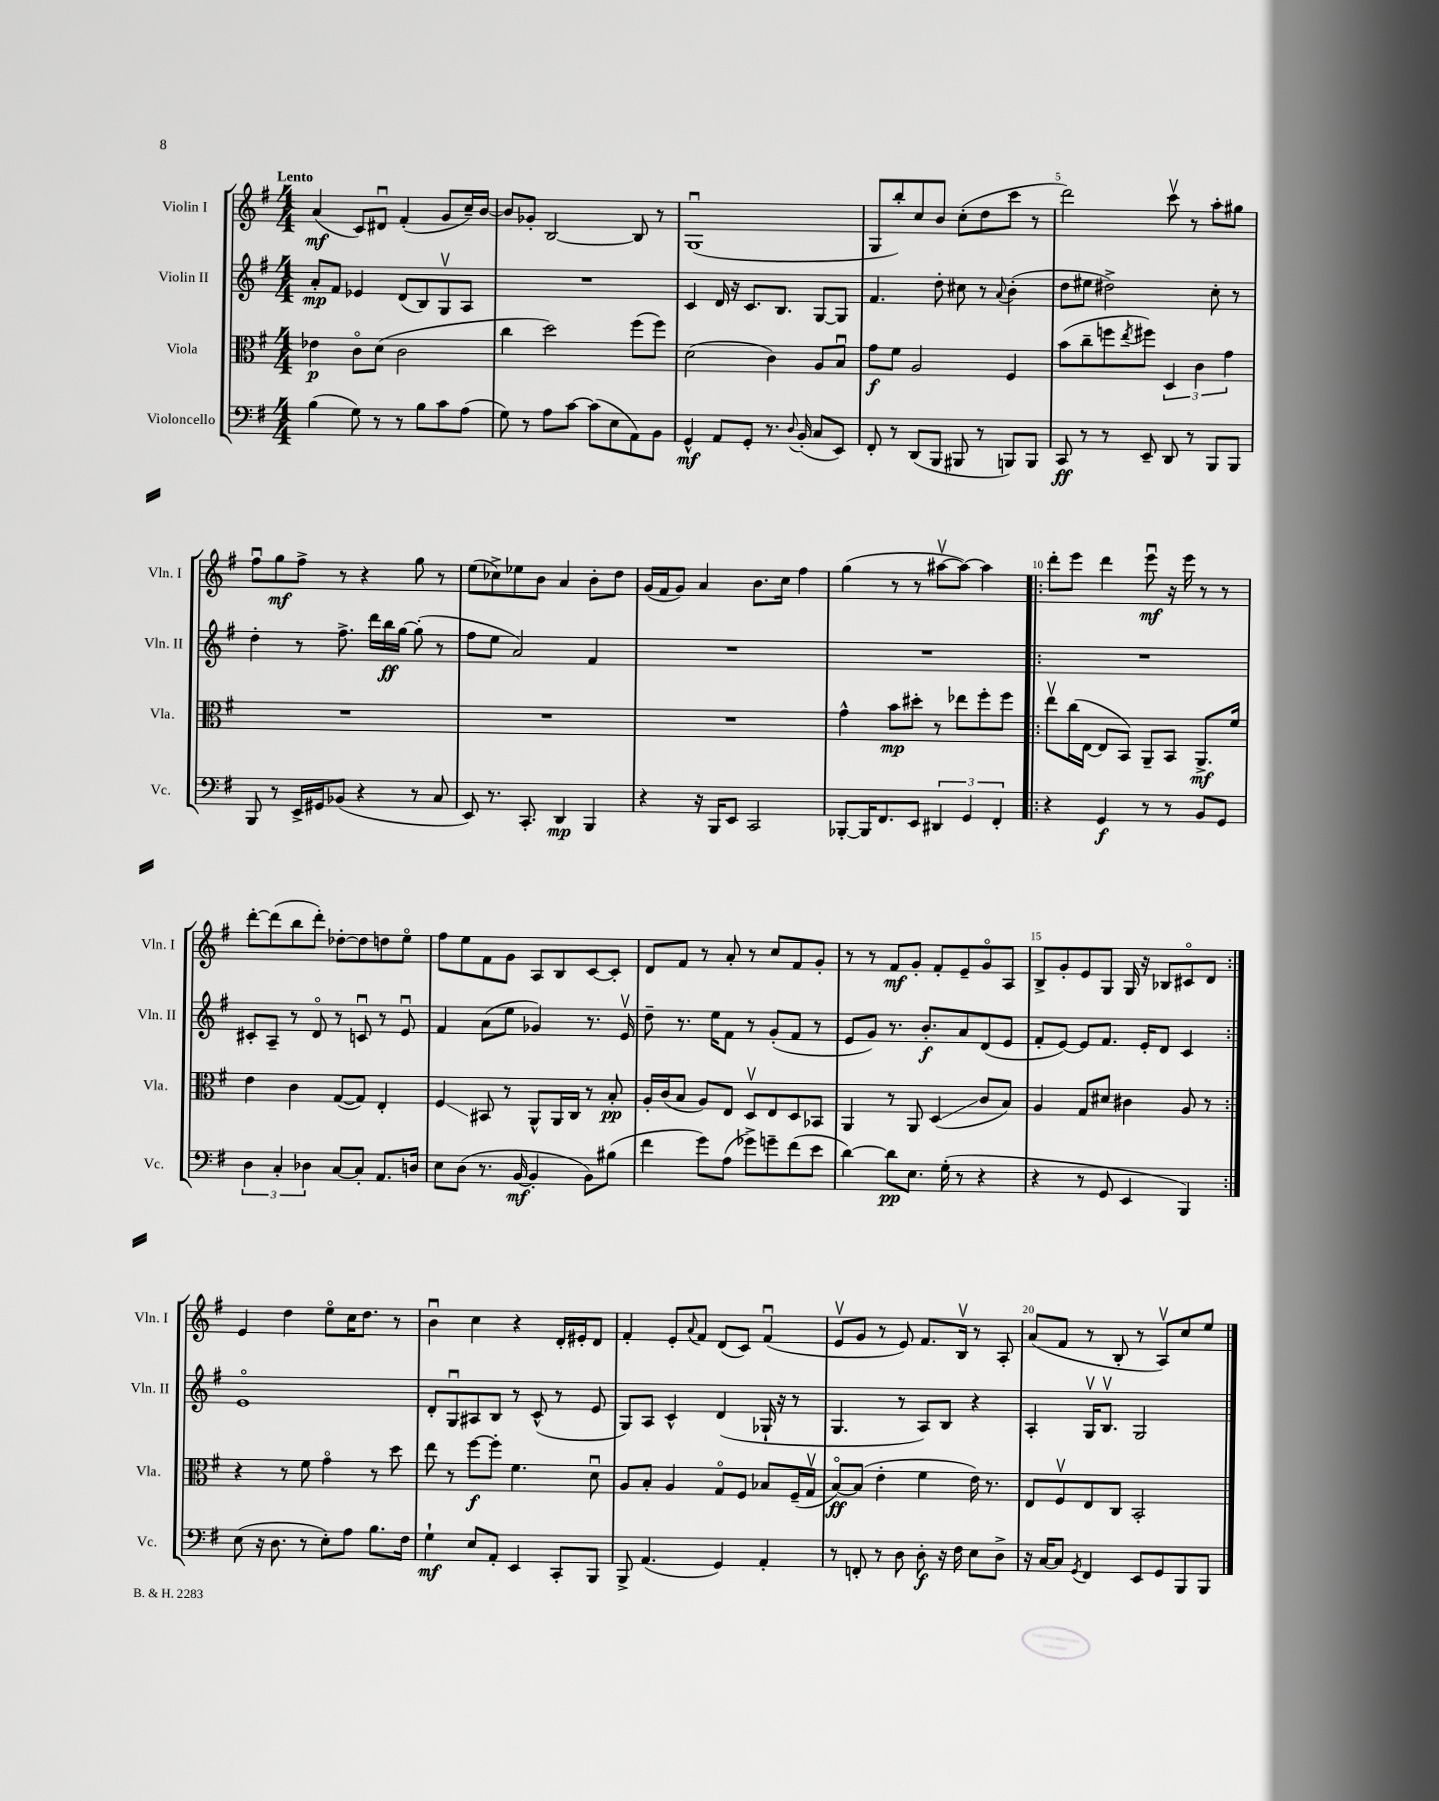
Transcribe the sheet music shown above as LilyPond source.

<<
\new StaffGroup <<
\new Staff = "s0" \with { instrumentName = "Violin I" shortInstrumentName = "Vln. I" } {
    \clef treble \key g \major \numericTimeSignature \time 4/4 \tempo "Lento"
    a'4\mf( c'8) dis'8\downbow fis'4-.( g'8 c''16--) b'16~ |
    b'8 ges'8-. b2~ b8 r8 |
    g1\downbow( |
    g8 b''8-.) c''8 b'8 c''8-.( d''8 c'''8 r8 |
    d'''2) c'''8\upbow r8 a''8-. gis''8 |
    fis''8\downbow g''8\mf fis''8-> r8 r4 g''8 r8 |
    e''8( ces''8->) ees''8 b'8 a'4 b'8-. d''8 |
    g'16( fis'16 g'8) a'4 b'8. c''16 fis''4 |
    g''4( r8 r8 ais''8~\upbow ais''8~) ais''4 |
    \repeat volta 2 { d'''8-. e'''8 d'''4 e'''8\downbow\mf r16 e'''16 r8 r8 |
    d'''8~-. d'''8( b''8 d'''8-.) des''8~-. des''8 d''8 e''8\flageolet |
    fis''8 e''8 fis'8 g'8 a8 b8 c'8~ c'8-. |
    d'8 fis'8 r8 a'8-. r8 c''8 fis'8 g'8-. |
    r8 r8 fis'8\mf g'8-. fis'8-. e'8-- g'8\flageolet a8 |
    b8-> g'8-. e'8 g8 g16 r16 bes8 cis'8\flageolet d'8 | }
    e'4 d''4 e''8\flageolet c''16 d''8. r8 |
    b'4\downbow c''4 r4 d'16-. eis'16-. d'8 |
    fis'4-. e'8-. \appoggiatura { a'8 } fis'8 d'8( c'8) fis'4\downbow( |
    e'8\upbow g'8 r8 e'8) fis'8. b16\upbow r8 a8-. |
    a'8( fis'8 r8 b8-. r8 a8\upbow) c''8 e''8 \bar "|." |
}
\new Staff = "s1" \with { instrumentName = "Violin II" shortInstrumentName = "Vln. II" } {
    \clef treble \key g \major \numericTimeSignature \time 4/4
    a'8-.\mp fis'8 ees'4 d'8( b8) g8\upbow a8 |
    R1 |
    c'4 d'16 r16 c'8. b8. g8~ g8 |
    fis'4. d''8-. cis''8 r8 \appoggiatura { a'8 } b'4-.( |
    d''8 eis''8 dis''2->) c''8-. r8 |
    d''4-. r8 fis''8.-> d'''16 b''16\ff g''16~ g''8-.( r8 |
    fis''8 e''8 a'2) fis'4 |
    R1 |
    R1 |
    \repeat volta 2 { R1 |
    cis'8-. a8-- r8 d'8\flageolet r8 c'8\downbow r8 e'8\downbow |
    fis'4 a'8( e''8 ges'4) r8. e'16\upbow |
    d''8-- r8. e''16 fis'8 r8 g'8-.( fis'8 r8 |
    e'8 g'8) r8. b'8.-.\f a'8 d'8( e'8 |
    fis'8-. e'8~) e'8 fis'8. e'16-. d'8 c'4 | }
    e'1\flageolet |
    d'8-. g8\downbow ais8 b8 r8 c'8-^( r8 e'8 |
    g8) a8 c'4-^ d'4( ges16-! r16 r8 |
    g4. r8 a8) b8 r4 |
    a4-. g16\upbow b8.\upbow g2 \bar "|." |
}
\new Staff = "s2" \with { instrumentName = "Viola" shortInstrumentName = "Vla." } {
    \clef alto \key g \major \numericTimeSignature \time 4/4
    ees'4\p c'8\flageolet d'8( c'2 |
    c''4 d''2) fis''8( fis''8) |
    d'2( c'4) a8 b8\downbow |
    g'8\f fis'8 a2 fis4 |
    b'8( c''8-- f''8 \acciaccatura { e''8 } fis''8) \tuplet 3/2 { d4 c'4 g'4 } |
    R1 |
    R1 |
    R1 |
    g'4-^ b'8\mp dis''8-. r8 ees''8 fis''8-. fis''8 |
    \repeat volta 2 { e''8\upbow c''16( e16~ e8 b,8) a,8-- b,8 a,8.->\mf fis'16 |
    e'4 c'4 g8~( g8) e4-. |
    fis4\glissando bis,8 r8 a,8-^ a,16 c16 r8 b8-.\pp |
    a16-. c'16( b8 a8) e8 d8\upbow e8 d8 bes,8 |
    a,4 r8 a,8 d4\glissando( c'8 b8) |
    a4 g8 dis'8 cis'4 a8 r8 | }
    r4 r8 fis'8 g'4\flageolet r8 d''8 |
    e''8 r8 fis''8~\f fis''8-. fis'4. d'8\downbow |
    a8 b8-. a4 g8\flageolet fis8 bes8 fis16--( g16\upbow |
    b8~\flageolet\ff) b8( e'4-. fis'4 e'16) r8. |
    e8 fis8\upbow e8 c8 b,2-. \bar "|." |
}
\new Staff = "s3" \with { instrumentName = "Violoncello" shortInstrumentName = "Vc." } {
    \clef bass \key g \major \numericTimeSignature \time 4/4
    b4( g8) r8 r8 b8 c'8 a8( |
    g8) r8 a8 c'8~ c'8( e8 a,8) b,8 |
    g,4-^\mf a,8 g,8-. r8. \appoggiatura { d8 } b,16-.( c8 e,8) |
    fis,8-. r8 d,8( b,,8 bis,,8 r8 b,,8) b,,8 |
    c,8\ff r8 r8 e,8-- d,8 r8 b,,8 b,,8 |
    b,,8 r8 e,16-> gis,16 bes,8( r4 r8 c8 |
    e,8) r8. c,8.-. d,4\mp b,,4 |
    r4 r16 b,,16 e,8 c,2 |
    bes,,8~-. bes,,16 fis,8. e,8 \tuplet 3/2 { dis,4 g,4 fis,4-. } |
    \repeat volta 2 { r4 g,4\f r8 r8 b,8 g,8 |
    \tuplet 3/2 { d4 c4-. des4 } c8~ c8-. a,8. d16 |
    e8 d8( r8. b,16~\mf b,4-. b,8) bis8( |
    fis'4 g'8) a8( ges'8->) g'8-- fis'8( e'8 |
    d'4~) d'8\pp e8. g16-.( r8 r4 |
    r4 r8 g,8 e,4 b,,4) | }
    e8( r16 d8. r8 e8-.) a8 b8. fis16 |
    g4-!\mf e8 a,8-. e,4 c,8-. b,,8 |
    b,,8-> a,4.( g,4) a,4-. |
    r8 f,8-. r8 d8 d8-.\f r16 fis16 e8 d8-> |
    r16 c16~ c8 \acciaccatura { g,8 } fis,4 e,8 g,8 b,,8 b,,8 \bar "|." |
}
>>
>>
\layout { \context { \Score \override BarNumber.break-visibility = ##(#f #t #t) barNumberVisibility = #(every-nth-bar-number-visible 5) } }
